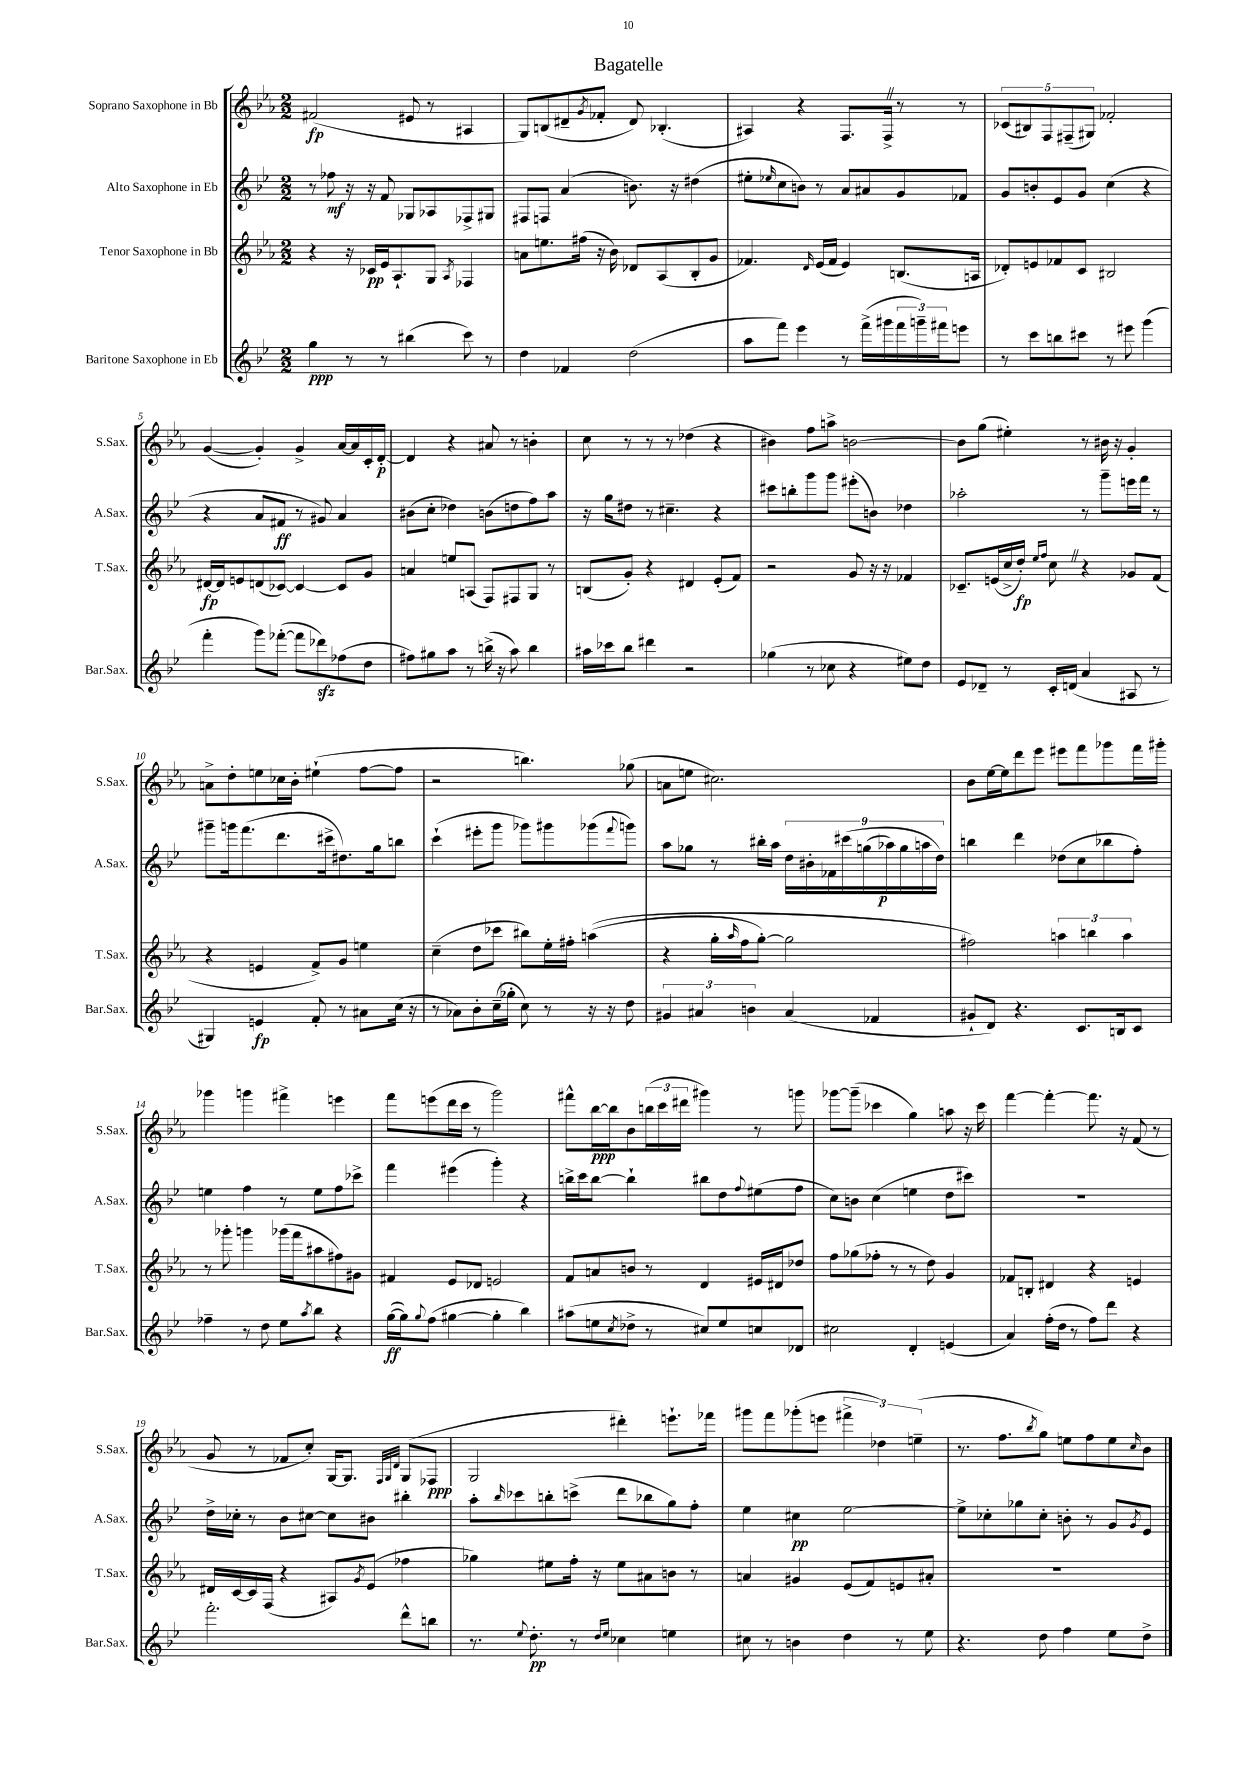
\header { title = "Bagatelle" }
<<
\new StaffGroup <<
\new Staff = "s0" \with { instrumentName = "Soprano Saxophone in Bb" shortInstrumentName = "S.Sax." } {
    \clef treble \key ees \major \numericTimeSignature \time 2/2
    fis'2\fp( eis'8 r8 ais4 |
    g8) b8( dis'8-- \acciaccatura { g'8 } fes'8-. dis'8) bes4.-.( |
    ais4) r4 f8. f16-> \once \override BreathingSign.text = \markup { \musicglyph "scripts.caesura.straight" } \breathe r8 r8 |
    \tuplet 5/4 { ces'8( bis8) f8 fis8--( gis8) } fes'2-. |
    g'4~( g'4-.) g'4-> aes'16~ aes'16 c'16-. d'16~-.\p |
    d'4 r4 ais'8 r8 b'4-. |
    c''8 r8 r8 r8 des''4( r4 |
    bis'4) f''8 a''8-> b'2~ |
    b'8 g''8( eis''4-.) r8 bis'16 r16 g'4-. |
    a'8-> d''8-. e''8 ces''16 bes'16-. eis''4-!( f''8~ f''8 |
    r2 b''4.) ges''8( |
    a'8 e''8 cis''2.) |
    bes'8 ees''16~ ees''16 d'''8 ees'''8 eis'''8 f'''8 ges'''8 f'''16 gis'''16-. |
    ges'''4 g'''4 fis'''4-> e'''4 |
    f'''8 e'''8( d'''16 c'''16 r8 g'''2) |
    fis'''8-^ bes''16~\ppp bes''16 bes'8 \tuplet 3/2 { b''16( c'''16 dis'''16 } gis'''4) r8 g'''8 |
    ges'''8~ ges'''8--( ces'''4 g''4) a''8 r16 ces'''16 |
    f'''4~ f'''4~-. f'''8. r16 f'8( r8 |
    g'8 r8 fes'8 c''8-.) g16~ g8. \grace { f32 g32 d'32 } g8( fes8\ppp |
    g2 dis'''4-.) e'''8.-! fes'''16 |
    gis'''8 f'''8 ges'''8-.( e'''8 \tuplet 3/2 { fis'''4-> des''4) e''4--( } |
    r8. f''8. \acciaccatura { bes''8 } g''8) e''8 f''8 e''8 \grace { c''16 } bes'8 \bar "|." |
}
\new Staff = "s1" \with { instrumentName = "Alto Saxophone in Eb" shortInstrumentName = "A.Sax." } {
    \clef treble \key bes \major \numericTimeSignature \time 2/2
    r8 fes''8\mf r16 r16 f'8 ges8 aes8 fes8-> gis8 |
    fis8 f8 a'4( b'8.) r16 dis''4( |
    eis''8-. \grace { ees''16 } c''8 b'8) r8 a'8 ais'8 g'8 fes'8 |
    g'8 b'8-. ees'8 g'8 c''4( r4 |
    r4 a'8 fis'8\ff r8 gis'8) a'4 |
    bis'8( c''8-. des''4) b'8( d''8 f''8) a''8 |
    r16 g''16 dis''8 r8 cis''4.-- r4 |
    cis'''8 b''8-. g'''8 g'''8 eis'''8-.( b'8) des''4 |
    aes''2-. r8 g'''8-- e'''16 f'''16 r8 |
    gis'''8-- g'''16 f'''8.( d'''8. cis'''16-> dis''8.) g''16 b''8 |
    c'''4-!( eis'''8-. g'''8 ges'''8) gis'''8 ges'''8( \appoggiatura { f'''8 } g'''8) |
    a''8 ges''8 r8 bis''16-. a''16 \tuplet 9/8 { d''16 bis'16-. fes'16 cis'''16\( g''16( aes''16\p) g''16 a''16 d''16\) } |
    b''4 d'''4 des''8( c''8 bes''8 f''8-.) |
    e''4 f''4 r8 e''8 f''8 ces'''8-> |
    f'''4 eis'''4( g'''4-.) r4 |
    b''16-> c'''16 b''8~ b''4-! bis''8 d''8 \appoggiatura { f''8 } eis''8( f''8 |
    c''8) b'8 c''4( e''4 d''8 cis'''8) |
    R1 |
    d''16-> ces''16-. r8 bes'8 cis''8~ cis''8 bis'8 bis''4-. |
    a''8-. \grace { bes''16 } ces'''8 b''8-. c'''8->( d'''8 bes''8 g''8) f''8-. |
    ees''4 cis''4\pp ees''2~ |
    ees''8-> ces''8-. ges''8 ces''8-. b'8-. r8 g'8 \acciaccatura { g'8 } ees'8 \bar "|." |
}
\new Staff = "s2" \with { instrumentName = "Tenor Saxophone in Bb" shortInstrumentName = "T.Sax." } {
    \clef treble \key ees \major \numericTimeSignature \time 2/2
    r4 r16 ces'16\pp ees'16 aes8.-! g8 \acciaccatura { aes8 } fes4 |
    a'8 e''8. fis''16( r16 bes'16) des'8 aes8( bes8-. g'8 |
    fes'4.) \grace { d'16 } ees'16( fes'16 ees'4) b8.( a16 |
    des'8-.) e'8 fes'8 c'8 bis2 |
    dis'16~\fp dis'16 e'8 d'8( ces'8~) ces'4~ ces'8 g'8 |
    a'4 e''8 a8( f8) fis8 g8 r8 |
    b8( g'8-.) r4 dis'4 ees'8-.( f'8) |
    r2 g'8 r16 r16 fes'4 |
    ces'8.-- e'16( c''16-> d''16-.\fp) \grace { ees''16 f''16 } c''8 \once \override BreathingSign.text = \markup { \musicglyph "scripts.caesura.straight" } \breathe r4 ges'8 f'8( |
    r4 e'4 f'8->) g'8 e''4 |
    c''4--( d''8 ces'''8 bis''8) ees''16-. fis''16-. a''4(\( |
    r4 g''16-. \grace { aes''16 } f''16 g''8~-.) g''2 |
    fis''2\) \tuplet 3/2 { a''4 b''4 a''4 } |
    r8 ges'''8-. g'''4 ges'''16( f'''16 ais''8 fis''8) gis'8 |
    fis'4 ees'8 des'8 e'2 |
    f'8 a'8 b'8 r8 d'4 eis'16 dis'16 des''8 |
    f''8 ges''8( fes''8-. r8 r8 d''8) g'4 |
    fes'8 b8-. dis'4 r4 e'4 |
    dis'16 c'16~ c'16 f16( r4 ais8) \acciaccatura { g'8 } ees'8( fes''4 |
    ges''4) eis''8 f''16-. r16 eis''8 ais'8 b'8 r8 |
    a'4 gis'4 ees'8( f'8) e'8 ais'8-. |
    R1 \bar "|." |
}
\new Staff = "s3" \with { instrumentName = "Baritone Saxophone in Eb" shortInstrumentName = "Bar.Sax." } {
    \clef treble \key bes \major \numericTimeSignature \time 2/2
    g''4\ppp r8 r8 bis''4( c'''8) r8 |
    d''4 fes'4 d''2( |
    a''8 f'''8) ees'''4 r8 f'''16->( gis'''16 \tuplet 3/2 { f'''16 g'''16--) fis'''16 } e'''8 |
    r8 c'''8 b''8 cis'''8 r8 eis'''8 g'''4( |
    f'''4-. g'''8) fes'''8~-.( fes'''8 des'''8\sfz) fes''8( d''8 |
    fis''8) gis''8 a''8 r8 b''16->( r16 a''8) b''4 |
    ais''16 ces'''16 bes''8 dis'''4 r2 |
    ges''4( r8 ces''8 r4 eis''8) d''8 |
    ees'8 des'8-- r8 c'16-. d'16( a'4 ais8 r8 |
    gis4) e'4\fp f'8-. r8 ais'8 c''16( r16 |
    r8 aes'8) bes'8-. c''16--( ges''16-. c''8) r8 r16 r16 d''8 |
    \tuplet 3/2 { gis'4 ais'4 b'4 } ais'4( fes'4 |
    gis'8-! d'8) r4. c'8. b16 c'8 |
    fes''4-- r8 d''8 ees''8 \acciaccatura { a''8 } bes''8 r4 |
    g''16~\ff( g''16) \appoggiatura { g''8 } f''8( gis''4~ gis''4-. bes''4) |
    ais''8( e''8 \acciaccatura { c''8 } des''8-> r8 cis''8) e''8 c''8 des'8 |
    cis''2 d'4-. e'4( |
    a'4) f''16-.( d''16 r8 f''8) d'''8 r4 |
    f'''2.-. d'''8-^ b''8 |
    r8. \appoggiatura { ees''8 } d''8.-.\pp r8 \grace { d''16 ees''16 } ces''4 e''4 |
    cis''8 r8 b'4 d''4 r8 ees''8 |
    r4. d''8 f''4 ees''8 d''8-> \bar "|." |
}
>>
>>
